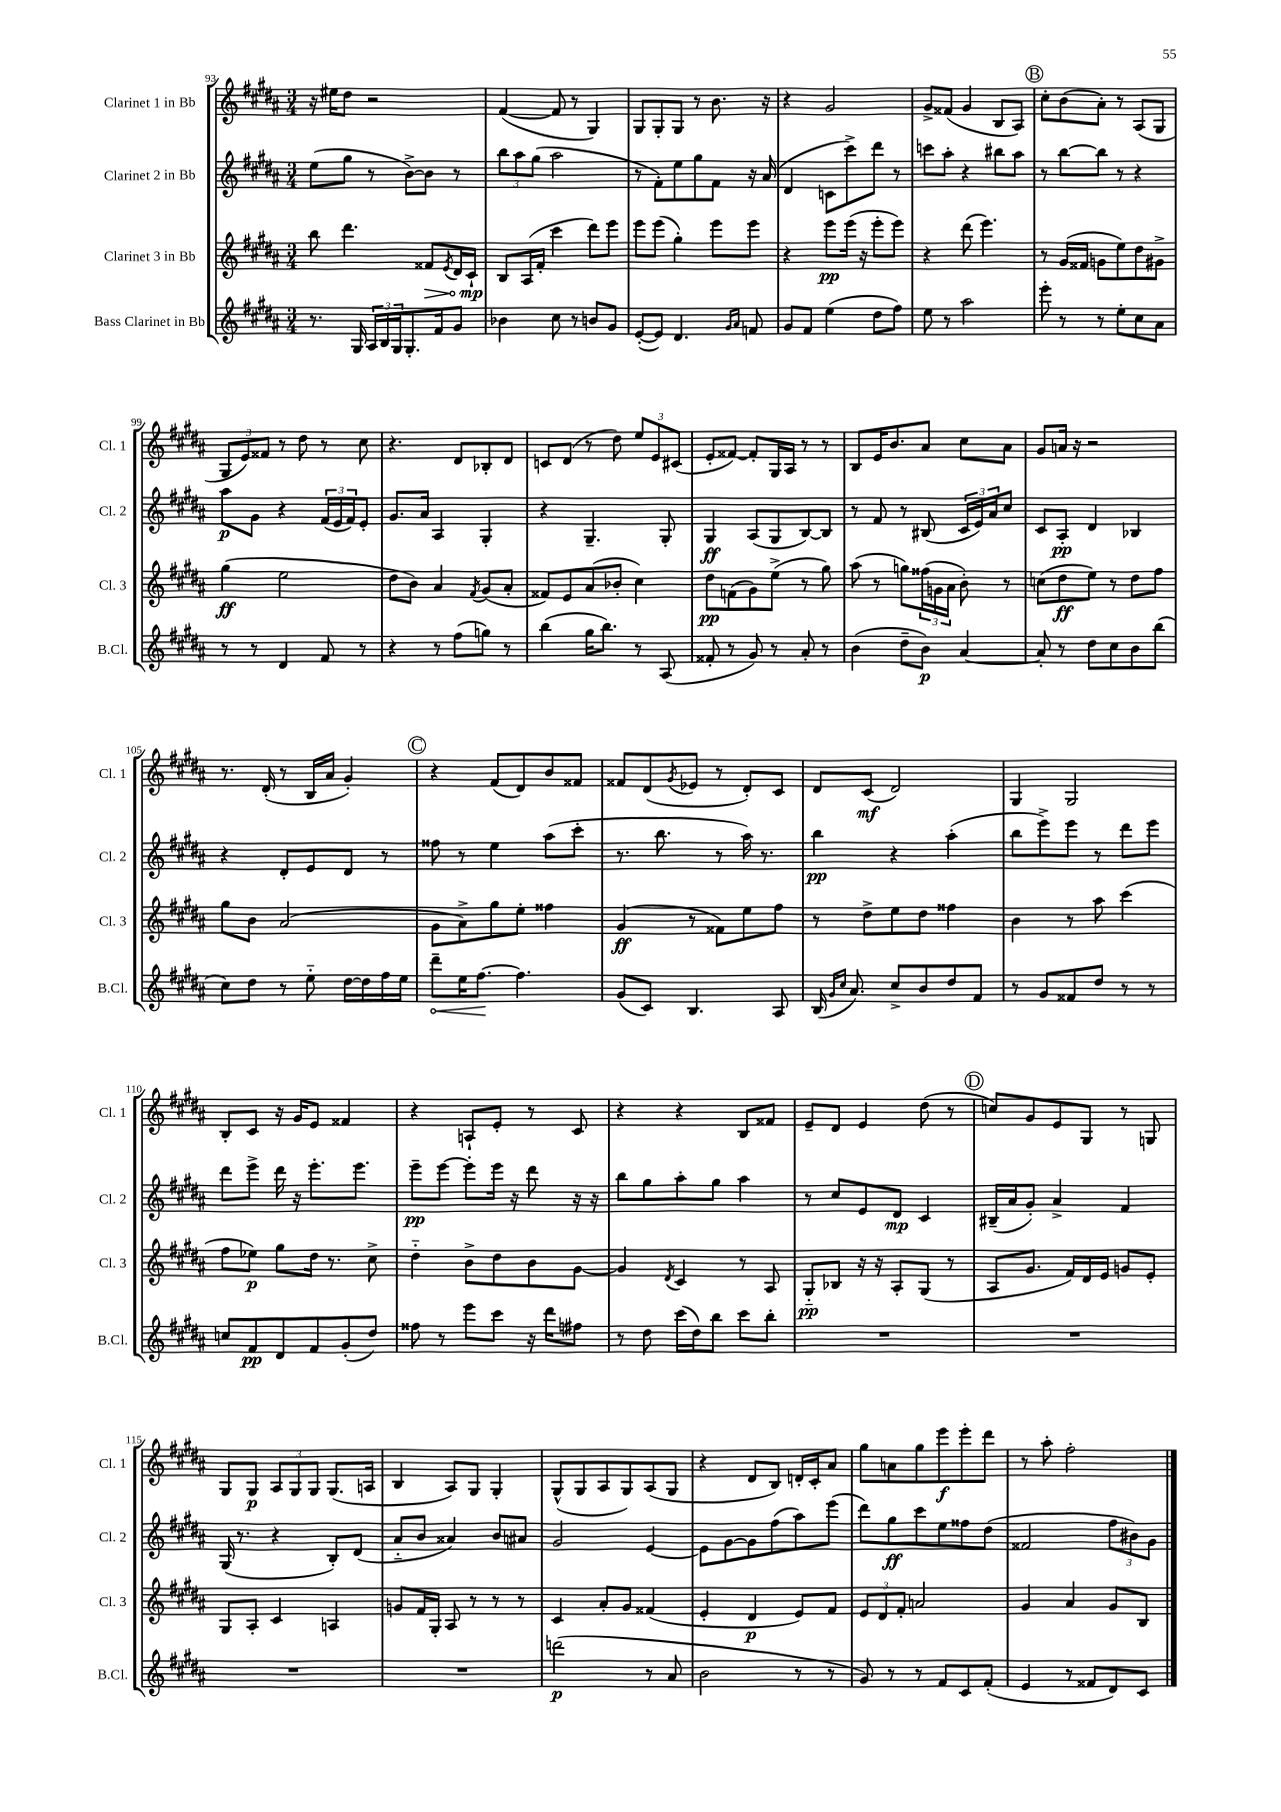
<<
\new StaffGroup <<
\new Staff = "s0" \with { instrumentName = "Clarinet 1 in Bb" shortInstrumentName = "Cl. 1" } {
    \clef treble \key b \major \numericTimeSignature \time 3/4
    r16 eis''16 dis''8 r2 |
    fis'4~( fis'8 r8 gis4) |
    gis8 gis8-. gis8 r8 b'8. r16 |
    r4 gis'2 |
    gis'8-> fisis'8( gis'4 b8 ais8) |
    \mark \markup { \circle "B" } cis''8-. b'8( ais'8-.) r8 ais8( gis8 |
    \tuplet 3/2 { gis8 e'8) fisis'8 } r8 dis''8 r8 cis''8 |
    r4. dis'8 bes8-. dis'8 |
    c'8 dis'8( r8 dis''8) \tuplet 3/2 { e''8 e'8 cis'8( } |
    e'8-. fisis'8~) fisis'8-. gis16 ais16 r8 r8 |
    b8 e'16 b'8. ais'8 cis''8 ais'8 |
    gis'8 a'16 r16 r2 |
    r8. dis'16-.( r8 b16 ais'16 gis'4-.) |
    \mark \markup { \circle "C" } r4 fis'8( dis'8) b'8 fisis'8 |
    fisis'8 dis'8( \acciaccatura { gis'8 } ees'8 r8 dis'8-.) cis'8 |
    dis'8 cis'8\mf( dis'2) |
    gis4 gis2 |
    b8-. cis'8 r16 gis'16 e'8 fisis'4 |
    r4 a8-! e'8-. r8 cis'8 |
    r4 r4 b8 fisis'8 |
    e'8-- dis'8 e'4 dis''8( r8 |
    \mark \markup { \circle "D" } c''8) gis'8 e'8 gis8 r8 g8 |
    gis8 gis8\p \tuplet 3/2 { ais8 gis8 gis8 } gis8.( a16 |
    b4 ais8) gis8 gis4-. |
    gis8-^( gis8 ais8 gis8) ais8( gis8 |
    r4 dis'8 b8) d'16-. cis'16-. ais'8 |
    gis''8 a'8 gis''8 e'''8\f e'''8-. dis'''8 |
    r8 ais''8-. fis''2-. \bar "|." |
}
\new Staff = "s1" \with { instrumentName = "Clarinet 2 in Bb" shortInstrumentName = "Cl. 2" } {
    \clef treble \key b \major \numericTimeSignature \time 3/4
    e''8( gis''8 r8 b'8~->) b'8 r8 |
    \tuplet 3/2 { b''8 ais''8 gis''8( } ais''2 |
    r8 fis'8-.) e''8 gis''8 fis'8 r16 ais'16( |
    dis'4 c'8 cis'''8->) dis'''8 r8 |
    c'''8 ais''8-. r4 bis''8 ais''8 |
    \mark \markup { \circle "B" } r8 b''8~ b''8 r8 r4 |
    ais''8\p gis'8 r4 \tuplet 3/2 { fis'16( e'16 fis'16) } e'8-. |
    gis'8. ais'16 ais4 gis4-. |
    r4 gis4.-- gis8-. |
    gis4\ff ais8( gis8 b8~) b8 |
    r8 fis'8 r8 bis8( \tuplet 3/2 { cis'16 e'16) ais'16 } cis''8 |
    cis'8 ais8-.\pp dis'4 bes4 |
    r4 dis'8-. e'8 dis'8 r8 |
    \mark \markup { \circle "C" } fisis''8 r8 e''4 ais''8( cis'''8-. |
    r8. b''8. r8 ais''16) r8. |
    b''4\pp r4 ais''4-.( |
    b''8 e'''8->) e'''8 r8 dis'''8 e'''8 |
    dis'''8 e'''8-> dis'''16 r16 e'''8.-. e'''8. |
    e'''8--\pp e'''8~ e'''8-. e'''16 r16 dis'''8 r16 r16 |
    b''8 gis''8 ais''8-. gis''8 ais''4 |
    r8 cis''8 e'8 dis'8\mp cis'4 |
    \mark \markup { \circle "D" } bis16--( ais'16 gis'8-.) ais'4-> fis'4 |
    gis16( r8. r4 b8-.) dis'8( |
    ais'8-_ b'8 aisis'4) b'8 ais'8 |
    gis'2 e'4~ |
    e'8 gis'8~ gis'8 fis''8( ais''8) e'''8( |
    dis'''8) gis''8\ff cis'''8 e''8 fisis''8 dis''8( |
    fisis'2 \tuplet 3/2 { fis''8 bis'8) gis'8 } \bar "|." |
}
\new Staff = "s2" \with { instrumentName = "Clarinet 3 in Bb" shortInstrumentName = "Cl. 3" } {
    \clef treble \key b \major \numericTimeSignature \time 3/4
    b''8 dis'''4. \once \override Hairpin.circled-tip = ##t fisis'8\> \acciaccatura { e'8 } dis'16 cis'16-!\mp\! |
    b8 ais16( fis'16-. cis'''4 dis'''8) e'''8 |
    e'''8 e'''8( gis''4-.) e'''8 e'''8 |
    r4 e'''8\pp e'''16( r16 e'''8-. e'''8) |
    r4 dis'''8( e'''4.) |
    \mark \markup { \circle "B" } r8 gis'16( fisis'16 g'8 e''8) dis''8 gis'8-> |
    gis''4\ff( e''2 |
    dis''8 b'8) ais'4 \acciaccatura { fis'8 } gis'8( ais'8-. |
    fisis'8) e'8 ais'8( bes'8-. cis''4) |
    dis''8\pp f'8( gis'8) e''8->( r8 gis''8) |
    ais''8( r8 g''8) \tuplet 3/2 { fisis''16( g'16 ais'16 } b'8-.) r8 |
    c''8( dis''8\ff e''8) r8 dis''8 fis''8 |
    gis''8 b'8 ais'2( |
    \mark \markup { \circle "C" } gis'8 ais'8->) gis''8 e''8-. fisis''4 |
    gis'4\ff( r8 fisis'8) e''8 fis''8 |
    r8 dis''8-> e''8 dis''8 fisis''4 |
    b'4 r8 ais''8 cis'''4( |
    fis''8 ees''8\p) gis''8 dis''16 r8. cis''8-> |
    dis''4-_ b'8-> dis''8 b'8 gis'8~ |
    gis'4 \acciaccatura { dis'8 } cis'4 r8 ais8 |
    gis8-_\pp bes8 r16 r16 ais8-. gis8( r8 |
    \mark \markup { \circle "D" } ais8 gis'8. fis'16) dis'16 e'16 g'8 e'8-. |
    gis8 ais8-. cis'4 a4 |
    g'8 fis'16 gis16-. ais8 r8 r8 r8 |
    cis'4 ais'8-. gis'8 fisis'4( |
    e'4-. dis'4\p e'8) fis'8 |
    \tuplet 3/2 { e'8 dis'8 fis'8-. } a'2 |
    gis'4 ais'4 gis'8 b8 \bar "|." |
}
\new Staff = "s3" \with { instrumentName = "Bass Clarinet in Bb" shortInstrumentName = "B.Cl." } {
    \clef treble \key b \major \numericTimeSignature \time 3/4
    r8. gis16 \tuplet 3/2 { ais16 b16 gis16 } gis8.-. fis'16 gis'8 |
    bes'4 cis''8 r8 b'8 gis'8 |
    e'8~-.( e'8) dis'4. \grace { gis'16 ais'16 } f'8 |
    gis'8 fis'8 e''4( dis''8 fis''8) |
    e''8 r8 ais''2 |
    \mark \markup { \circle "B" } e'''8-. r8 r8 e''8-. cis''8 ais'8 |
    r8 r8 dis'4 fis'8 r8 |
    r4 r8 fis''8( g''8) r8 |
    b''4( gis''16 b''8.) r8 ais8( |
    fisis'8-. r8 gis'8) r8 ais'8-. r8 |
    b'4( dis''8-- b'8\p) ais'4~ |
    ais'8-. r8 dis''8 cis''8 b'8 b''8( |
    cis''8) dis''8 r8 e''8-_ dis''16~ dis''16 fis''16 e''16 |
    \mark \markup { \circle "C" } \once \override Hairpin.circled-tip = ##t dis'''8--\< e''16 fis''8.~\! fis''4. |
    gis'8( cis'8) b4. ais8 |
    b16( \grace { gis'16 cis''16 } ais'8.) cis''8-> b'8 dis''8 fis'8 |
    r8 gis'8 fisis'8 dis''8 r8 r8 |
    c''8 fis'8\pp dis'8 fis'8 gis'8-.( dis''8) |
    fisis''8 r8 e'''8 cis'''8 r16 dis'''16 fis''8 |
    r8 dis''8 cis'''16( dis''16) b''8 cis'''8 b''8-. |
    R2. |
    \mark \markup { \circle "D" } R2. |
    R2. |
    R2. |
    d'''2\p( r8 ais'8 |
    b'2 r8 r8 |
    gis'8) r8 r8 fis'8 cis'8 fis'8-.( |
    e'4 r8 fisis'8 dis'8) cis'8 \bar "|." |
}
>>
>>
\layout { \context { \Score currentBarNumber = #93 } }
